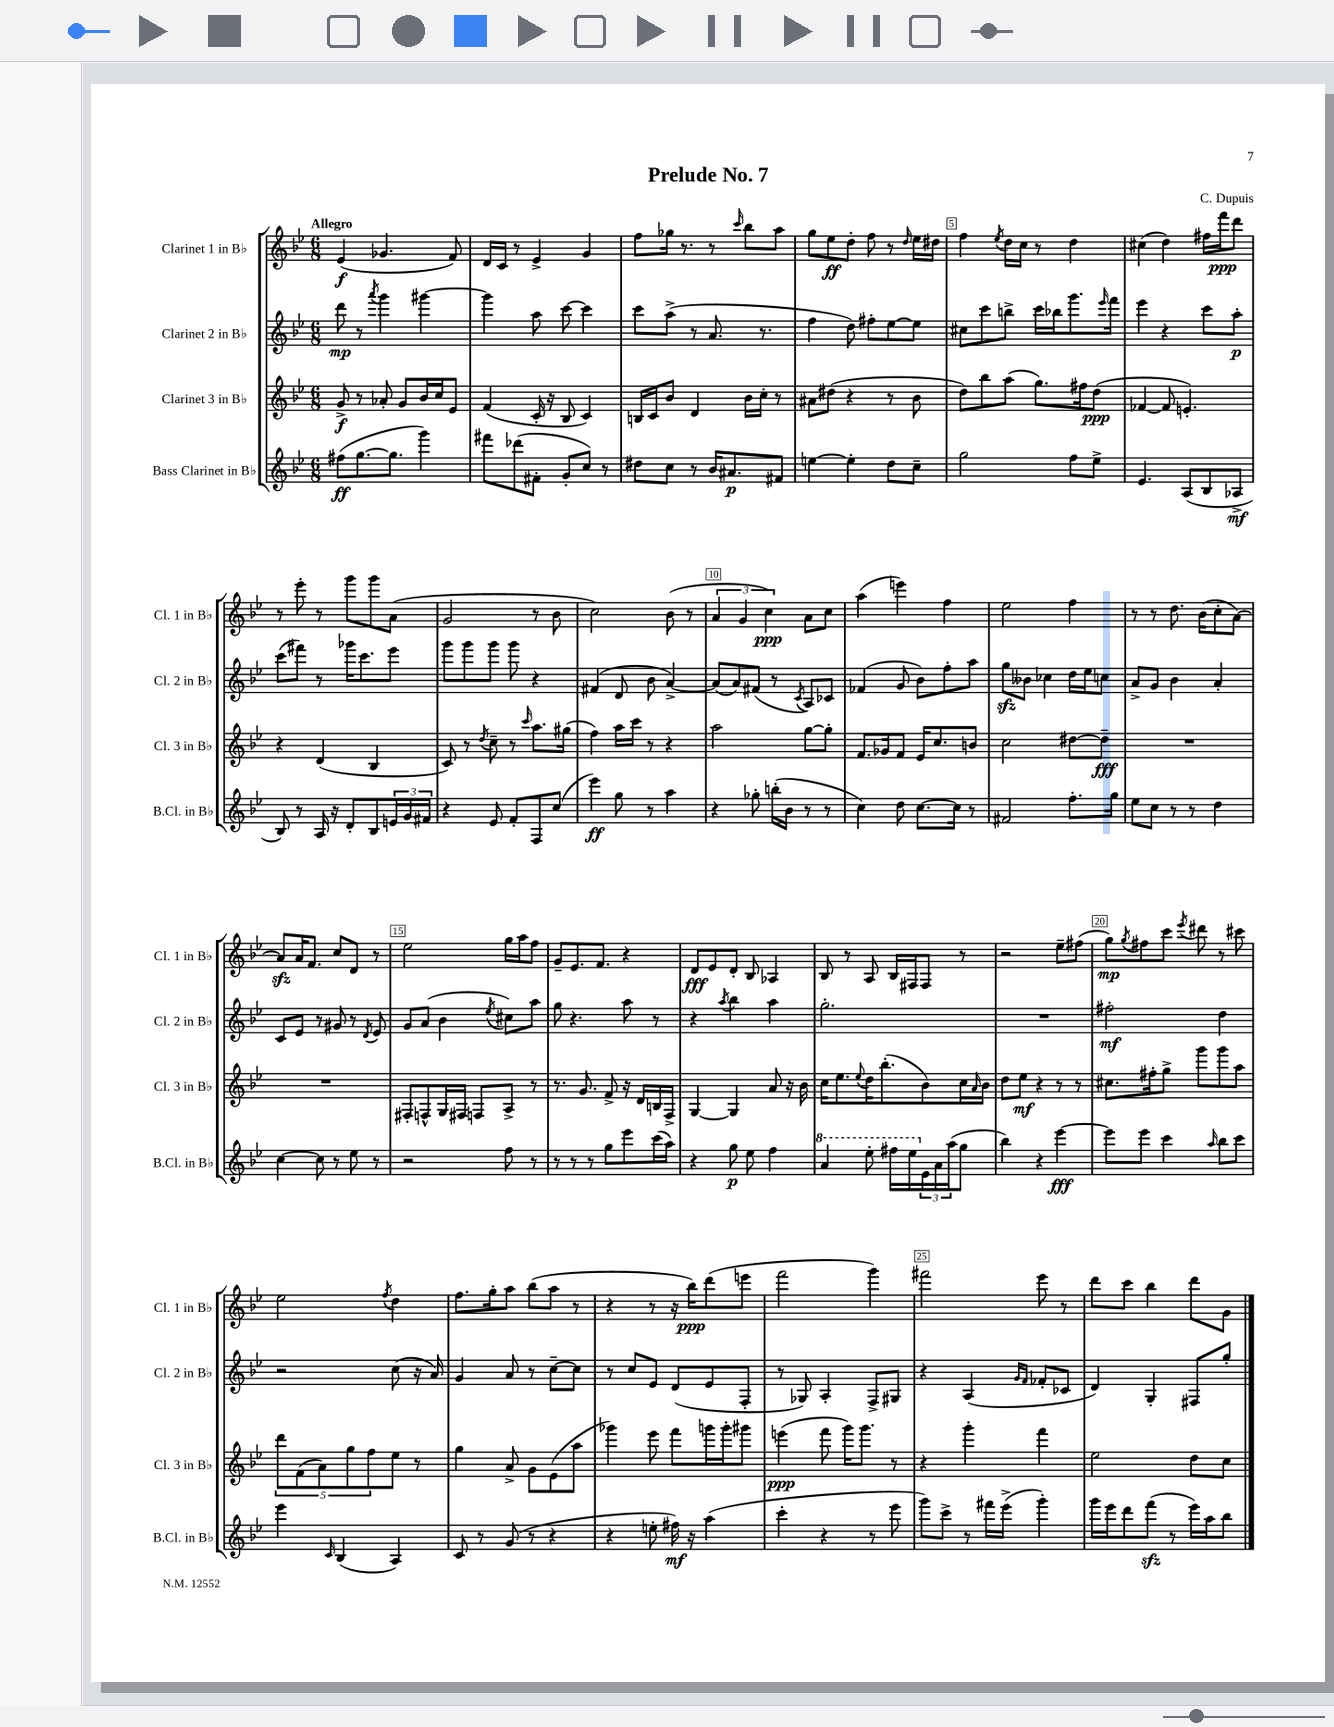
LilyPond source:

\header { title = "Prelude No. 7" composer = "C. Dupuis" }
<<
\new StaffGroup <<
\new Staff = "s0" \with { instrumentName = "Clarinet 1 in Bb" shortInstrumentName = "Cl. 1 in Bb" } {
    \clef treble \key bes \major \numericTimeSignature \time 6/8 \tempo "Allegro"
    ees'4\f( ges'4. f'8) |
    d'16 c'16 r8 ees'4-> g'4 |
    f''8 ges''16 r8. r8 \grace { c'''16 } bes''8 a''8 |
    g''8 ees''8\ff d''8-. f''8 r8 \grace { d''16 } ees''16 dis''16 |
    f''4 \acciaccatura { ees''8 } d''16 c''16 r8 d''4 |
    cis''4( d''4) fis''16 f'''16\ppp d'''8 |
    r8 ees'''8-. r8 g'''8 g'''8 a'8( |
    g'2 r8 bes'8 |
    c''2) bes'8( r8 |
    \tuplet 3/2 { a'4 g'4 c''4\ppp) } a'8 c''8 |
    a''4( e'''4) f''4 |
    ees''2 f''4 |
    r8 r8 d''8. bes'16( c''8-. a'8~) |
    a'8\sfz a'16 f'8. c''8 d'8 r8 |
    ees''2 g''16 a''16 f''8 |
    g'8-- ees'8. f'8. r4 |
    d'8\fff ees'8 d'8-. bes8 aes4 |
    bes8 r8 a8 bes16 fis16 fis8 r8 |
    r2 ees''8-- fis''8( |
    g''8\mp) \acciaccatura { g''8 } fis''8 c'''8 \acciaccatura { ees'''8 } dis'''8 r8 cis'''8 |
    ees''2 \acciaccatura { f''8 } d''4 |
    f''8. g''16-. a''8 bes''8( a''8 r8 |
    r4 r8 r16 bes''16\ppp) d'''8( e'''8 |
    f'''2 g'''4) |
    fis'''2 ees'''8 r8 |
    d'''8 c'''8 bes''4 d'''8 g'8 \bar "|." |
}
\new Staff = "s1" \with { instrumentName = "Clarinet 2 in Bb" shortInstrumentName = "Cl. 2 in Bb" } {
    \clef treble \key bes \major \numericTimeSignature \time 6/8
    d'''8\mp r8 \acciaccatura { a'''8 } g'''4 gis'''4~ |
    gis'''4 a''8 c'''8~ c'''4 |
    c'''8 a''8->( r8 a'8. r8. |
    f''4 d''8) fis''8-. ees''8~ ees''8 |
    cis''8 c'''8 b''8-> c'''16 bes''16 g'''8. \grace { ees'''16 } f'''16 |
    ees'''4 r4 c'''8 a''8-.\p |
    c'''8( fis'''8) r8 ges'''16 c'''8. ees'''8 |
    g'''8 g'''8 g'''8 g'''8 r4 |
    fis'4( d'8 bes'8 a'4~->) |
    a'8( a'8) fis'8( r8 \acciaccatura { c'8 } a8) ces'8 |
    fes'4( g'8 bes'8) f''8-. a''8 |
    g''8\sfz beses'8 ces''4 d''16 ees''16 c''8 |
    a'8-> g'8 bes'4 a'4-. |
    c'8 ees'8 r8 gis'8 r8 \acciaccatura { d'8 } ees'8 |
    g'8 a'8( bes'4 \acciaccatura { ees''8 } cis''8) a''8 |
    g''8 r4. a''8 r8 |
    r4 \acciaccatura { a''8 } bes''4 a''4 |
    g''2.-. |
    R2. |
    fis''2-.\mf d''4 |
    r2 c''8( r16 a'16) |
    g'4 a'8 r8 c''8~-- c''8 |
    r8 c''8 ees'8 d'8( ees'8 f8-. |
    r8 ges8) a4-. f8-> gis8 |
    r4 a4( \grace { g'16 f'16 } fes'8-. ces'8 |
    d'4) g4-. fis8 g''8-. \bar "|." |
}
\new Staff = "s2" \with { instrumentName = "Clarinet 3 in Bb" shortInstrumentName = "Cl. 3 in Bb" } {
    \clef treble \key bes \major \numericTimeSignature \time 6/8
    g'8->\f r8 aes'8-. g'8 bes'16 c''16 ees'8 |
    f'4( c'16-. r16 bes8 c'4) |
    b16 c'16 bes'8 d'4 bes'16 c''16-. r8 |
    ais'8 dis''8( r4 r8 bes'8 |
    d''8) bes''8 a''8( g''8.) fis''16 d''8\ppp( |
    fes'4~ fes'8 e'4.-.) |
    r4 d'4( bes4 |
    c'8) r8 \acciaccatura { d''8 } c''8-- r8 \grace { c'''16 } a''8. gis''16( |
    f''4) a''16 c'''16 r8 r4 |
    a''2 g''8~ g''8-. |
    f'8. ges'16 f'8 ees'16 c''8. b'8 |
    c''2 dis''8~ dis''8--\fff |
    R2. |
    R2. |
    fis8-. f8-^ g16 fis16 f8 a8-> r8 |
    r8. g'8. f'8-> r16 d'16 b16 f16-> |
    g4~ g4 a'8 r16 bes'16 |
    c''16 ees''8. \appoggiatura { ees''8 } d''16 bes''8.-.( bes'8) c''16 \grace { a'16 } bes'16 |
    d''8 ees''8\mf r4 r8 r8 |
    cis''8. fis''16-. g''8-> g'''8 g'''8 a''8 |
    \tuplet 5/4 { d'''8 f'8( a'8) g''8 f''8 } ees''8 r8 |
    g''4 a'8-> g'8 ees'8( a''8 |
    ges'''4) ees'''8 f'''8 g'''16 g'''16-. gis'''8 |
    e'''4\ppp( f'''8 g'''16) g'''8. r8 |
    r4 g'''4-. f'''4 |
    ees''2 d''8 c''8 \bar "|." |
}
\new Staff = "s3" \with { instrumentName = "Bass Clarinet in Bb" shortInstrumentName = "B.Cl. in Bb" } {
    \clef treble \key bes \major \numericTimeSignature \time 6/8
    fis''8\ff( g''8.~ g''8. g'''4) |
    fis'''8 des'''8( fis'8-. g'8-. c''8) r8 |
    dis''8 c''8 r8 bes'16 ais'8.\p fis'8 |
    e''4~ e''4-. d''8 c''8-- |
    g''2 f''8 ees''8-> |
    ees'4. a8( bes8 aes8->\mf |
    bes8) r8 a16 r16 d'8-. bes8 \tuplet 3/2 { e'16 g'16 fis'16 } |
    r4 ees'8 f'8-. f8 c''8( |
    ees'''4\ff) g''8 r8 a''4 |
    r4 ges''8-. b''16-.( bes'16 r8 r8 |
    c''4) d''8 c''8.~ c''16 r8 |
    fis'2 f''8.-. g''16 |
    ees''8 c''8 r8 r8 d''4 |
    c''4~ c''8 r8 ees''8 r8 |
    r2 f''8 r8 |
    r8 r8 r8 g''8 ees'''8 c'''16( a''16) |
    r4 g''8\p ees''8 f''4 |
    \ottava #1 a''4 ees'''8-. fis'''16 ees'''16 \ottava #0 \tuplet 3/2 { ees'16 a'16 a''16( } g''8 |
    bes''4) r4 ees'''4~\fff |
    ees'''8 ees'''8 c'''4 \grace { a''16 } bes''8 c'''8 |
    ees'''4 \grace { c'16 } bes4( a4) |
    c'8 r8 g'8( r8 r4 |
    r4 e''8-. fis''16\mf) r16 a''4( |
    c'''4-. r4 r8 ees'''8 |
    g'''8) c'''8-> r8 fis'''16 ees'''16->( g'''4-.) |
    g'''16 ees'''16 d'''8 f'''8\sfz( r8 ees'''16) a''16 bes''8 \bar "|." |
}
>>
>>
\layout { \context { \Score \override BarNumber.break-visibility = ##(#f #t #t) barNumberVisibility = #(every-nth-bar-number-visible 5) \override BarNumber.stencil = #(make-stencil-boxer 0.1 0.3 ly:text-interface::print) } }
